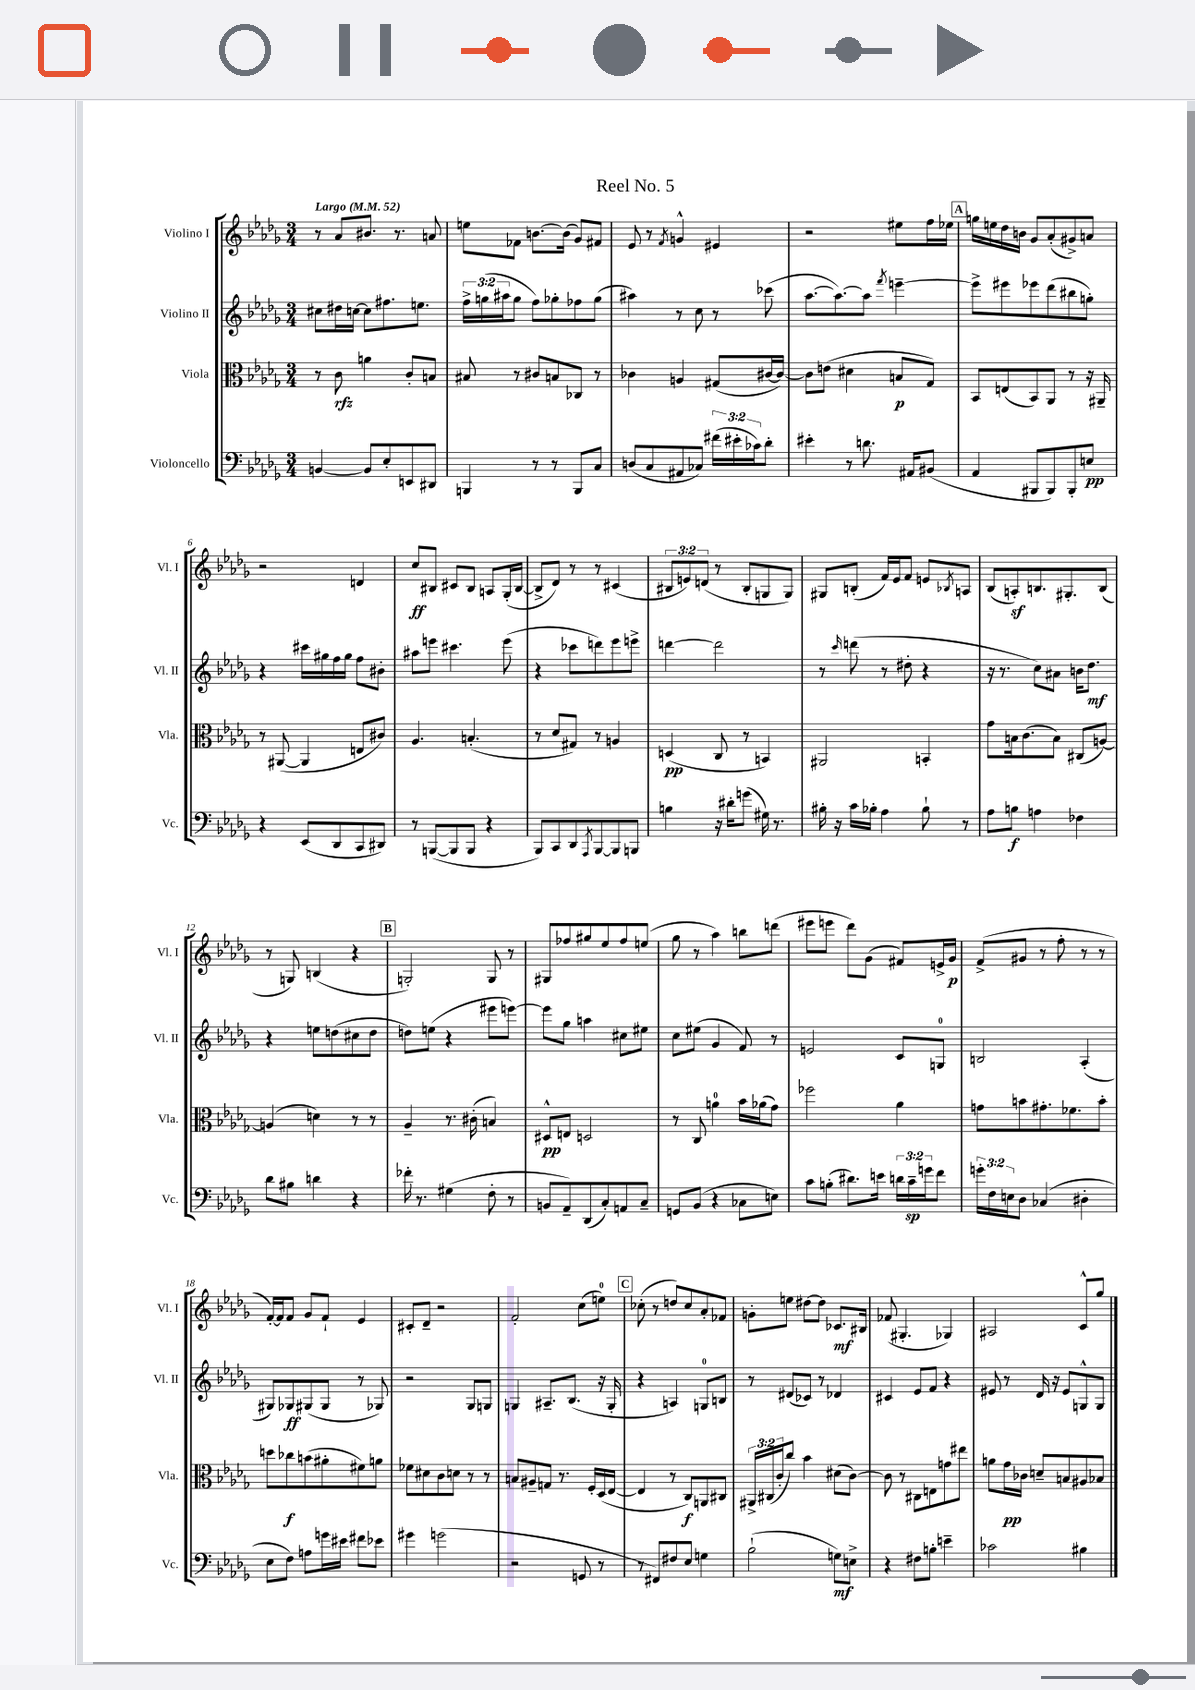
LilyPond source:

\header { title = "Reel No. 5" }
<<
\new StaffGroup <<
\new Staff = "s0" \with { instrumentName = "Violino I" shortInstrumentName = "Vl. I" } {
    \clef treble \key des \major \numericTimeSignature \time 3/4 \override Staff.TupletNumber.text = #tuplet-number::calc-fraction-text \tempo "Largo" 4 = 52
    r8 aes'8 bis'8. r8. a'8 |
    e''8 fes'8 b'8.~ b'16( ges'8) fis'8 |
    ees'8 r8 \acciaccatura { f'8 } g'4-^ eis'4 |
    r2 eis''8 f''16 ees''16 |
    \mark \markup { \box "A" } g''16 e''16 des''16 b'16 ges'8 aes'8-.( gis'8->) a'8 |
    r2 d'4 |
    c''8\ff bis8 cis'8 bis8 a8 ges16-.( bis16~ |
    bis8-> des'8) r8 r8 cis'4( |
    \tuplet 3/2 { bis8 e'8) d'8( } r8 bis8-. g8 g8) |
    gis8 b8-.( f'16) ees'16 f'8 e'8 \acciaccatura { bes8 } a8 |
    bes8( a8-.\sf) b8. gis8.-. b8( |
    r8 g8) b4( r4 |
    \mark \markup { \box "B" } g2-.) g8 r8 |
    gis8 fes''8 gis''8 ees''8 fes''8 e''8( |
    ges''8 r8 aes''4) b''8 d'''8( |
    eis'''8 e'''8 des'''8) ges'8( fis'8) e'16-> ges'16\p |
    f'8->( gis'8 r8 f''8-. r8 r8 |
    f'16~-.) f'16 f'8 ges'8 f'8-! ees'4 |
    cis'8-. des'8-- r2 |
    f'2-. c''8( e''8-0) |
    \mark \markup { \box "C" } ces''8-.( r8 d''8) ces''8 aes'8-. fes'8 |
    g'8-. e''8 dis''8~ dis''8 ces'8.\mf bis16 |
    fes'8( gis4.-. ges4) |
    ais2 c'8-^ ges''8 \bar "|." |
}
\new Staff = "s1" \with { instrumentName = "Violino II" shortInstrumentName = "Vl. II" } {
    \clef treble \key des \major \numericTimeSignature \time 3/4 \override Staff.TupletNumber.text = #tuplet-number::calc-fraction-text
    cis''8 dis''16 c''16~ c''8 fis''8. e''8. |
    \tuplet 3/2 { f''16-> g''16( ais''16 } g''8 f''8) ges''8-. fes''8 ges''8( |
    ais''4) r8 c''8 r8 ces'''8( |
    aes''8.~ aes''8.~) aes''8 \acciaccatura { f'''8 } e'''4~-- |
    \mark \markup { \box "A" } e'''8-> eis'''8 ees'''8 des'''8( bis''8 g''8-.) |
    r4 cis'''16 gis''16 f''16 gis''16 f''8 bis'8-. |
    ais''8 e'''8 cis'''4. e'''8( |
    r4 ces'''8 d'''8) ees'''8 e'''8-> |
    d'''4~ d'''2 |
    r8 \grace { c'''16 } d'''8( r8 dis''8-. r4 |
    r16 r8. c''8) ais'8 b'16 des''8.\mf |
    r4 e''8 d''8( cis''8 d''8 |
    \mark \markup { \box "B" } d''8) e''8( r4 eis'''8 e'''8~) |
    e'''8 ges''8 a''4 cis''8 eis''8 |
    c''8 eis''8( ges'4 f'8) r8 |
    e'2 c'8 g8-0 |
    b2 aes4-.( |
    gis8) ges8\ff gis8( gis8 r8 ges8) |
    r2 ges8 g8 |
    g4 ais8.-- bes8.( r16 g16-. |
    \mark \markup { \box "C" } r4 a4) g8-0 b8 |
    r8 dis'8( ces'8) r8 des'4 |
    cis'4 ees'8 f'8 r4 |
    eis'8 r8 des'16 r16 eis'8 g8-^ g8 \bar "|." |
}
\new Staff = "s2" \with { instrumentName = "Viola" shortInstrumentName = "Vla." } {
    \clef alto \key des \major \numericTimeSignature \time 3/4 \override Staff.TupletNumber.text = #tuplet-number::calc-fraction-text
    r8 c'8\rfz a'4 c'8-. b8 |
    bis8 r8 cis'8 b8 ces8 r8 |
    ces'4 a4 gis8( cis'16~ cis'16~) |
    cis'8 e'8( dis'4 b8\p ges8) |
    \mark \markup { \box "A" } bes,8 e8( bes,8) aes,8 r8 r16 ais,16-- |
    r8 ais,8~( ais,4 e8 cis'8) |
    aes4. b4.-.( |
    r8 des'8 gis8) r8 a4 |
    d4\pp( c8 r8 b,4) |
    ais,2 b,4-. |
    ges'8 b16 c'8.( b8) cis8( a8~) |
    a4( d'4) r8 r8 |
    \mark \markup { \box "B" } aes4-- r8. cis'16-.( b4) |
    dis8-^\pp e8 d2 |
    r8 c8 a'4-0 bes'16 aes'16( ges'8) |
    fes''2 aes'4 |
    g'8 b'8 gis'8.-. fes'8. b'8-. |
    d''8 ces''8\f b'8( ais'8-. fis'8) a'8 |
    fes'8 dis'8 c'8 d'8 r8 r8 |
    b8 ais8-- g8 r8. f16-. des16( ees16~ |
    \mark \markup { \box "C" } ees4 r8 c8\f) a,8 cis8 |
    \tuplet 3/2 { ais,16-> cis16( c'16-. } c''8) bes'4 dis'8( c'8~) |
    c'8 r8 cis8 e8 g'8 eis''8 |
    a'8 ges'16\pp ces'16 d'8-- b8 ais8 bes8 \bar "|." |
}
\new Staff = "s3" \with { instrumentName = "Violoncello" shortInstrumentName = "Vc." } {
    \clef bass \key des \major \numericTimeSignature \time 3/4 \override Staff.TupletNumber.text = #tuplet-number::calc-fraction-text
    b,4~ b,8 ees8-. e,8 dis,8 |
    b,,4 r8 r8 b,,8 c8 |
    d8( c8 ais,8 ces8) \tuplet 3/2 { fis'16( eis'16-. ces'16) } des'8-. |
    eis'4-. r8 d'8. ais,16 bis,8( |
    \mark \markup { \box "A" } aes,4 bis,,8 bis,,8) bis,,8-. e8\pp |
    r4 ees,8( des,8 c,8 dis,8) |
    r8 b,,8~( b,,8 b,,8 r4 |
    bes,,8) c,8 des,8 \acciaccatura { aes,,8 } bes,,8~ bes,,8 b,,8 |
    b4 r16 dis'16-. g'8( gis16) r8. |
    bis16-. r16 c'16 bes16-. aes4 bes8-! r8 |
    aes8 b8\f a4 fes4 |
    des'8 bis8 d'4 r4 |
    \mark \markup { \box "B" } fes'16-. r8. gis4( f8-. r8 |
    b,8 aes,8--) des,8( c8-.) a,8 c8-- |
    g,8 bes,8( r4 ces8 e8) |
    c'8 b8-.( dis'8.) e'16 \tuplet 3/2 { d'16 c'16--\sp g'16 } f'8 |
    \tuplet 3/2 { g'16-. f16 e16 } des8 ces4( dis4-. |
    ees8 f8) a8 g'16 eis'16 fis'8 ees'8 |
    gis'4 g'2( |
    r2 g,8 r8 |
    \mark \markup { \box "C" } r8 fis,8) fis8 ees8 g4 |
    bes2-!( g8\mf) e8-> |
    r4 fis8 b8-. e'4-- |
    ces'2 bis4 \bar "|." |
}
>>
>>
